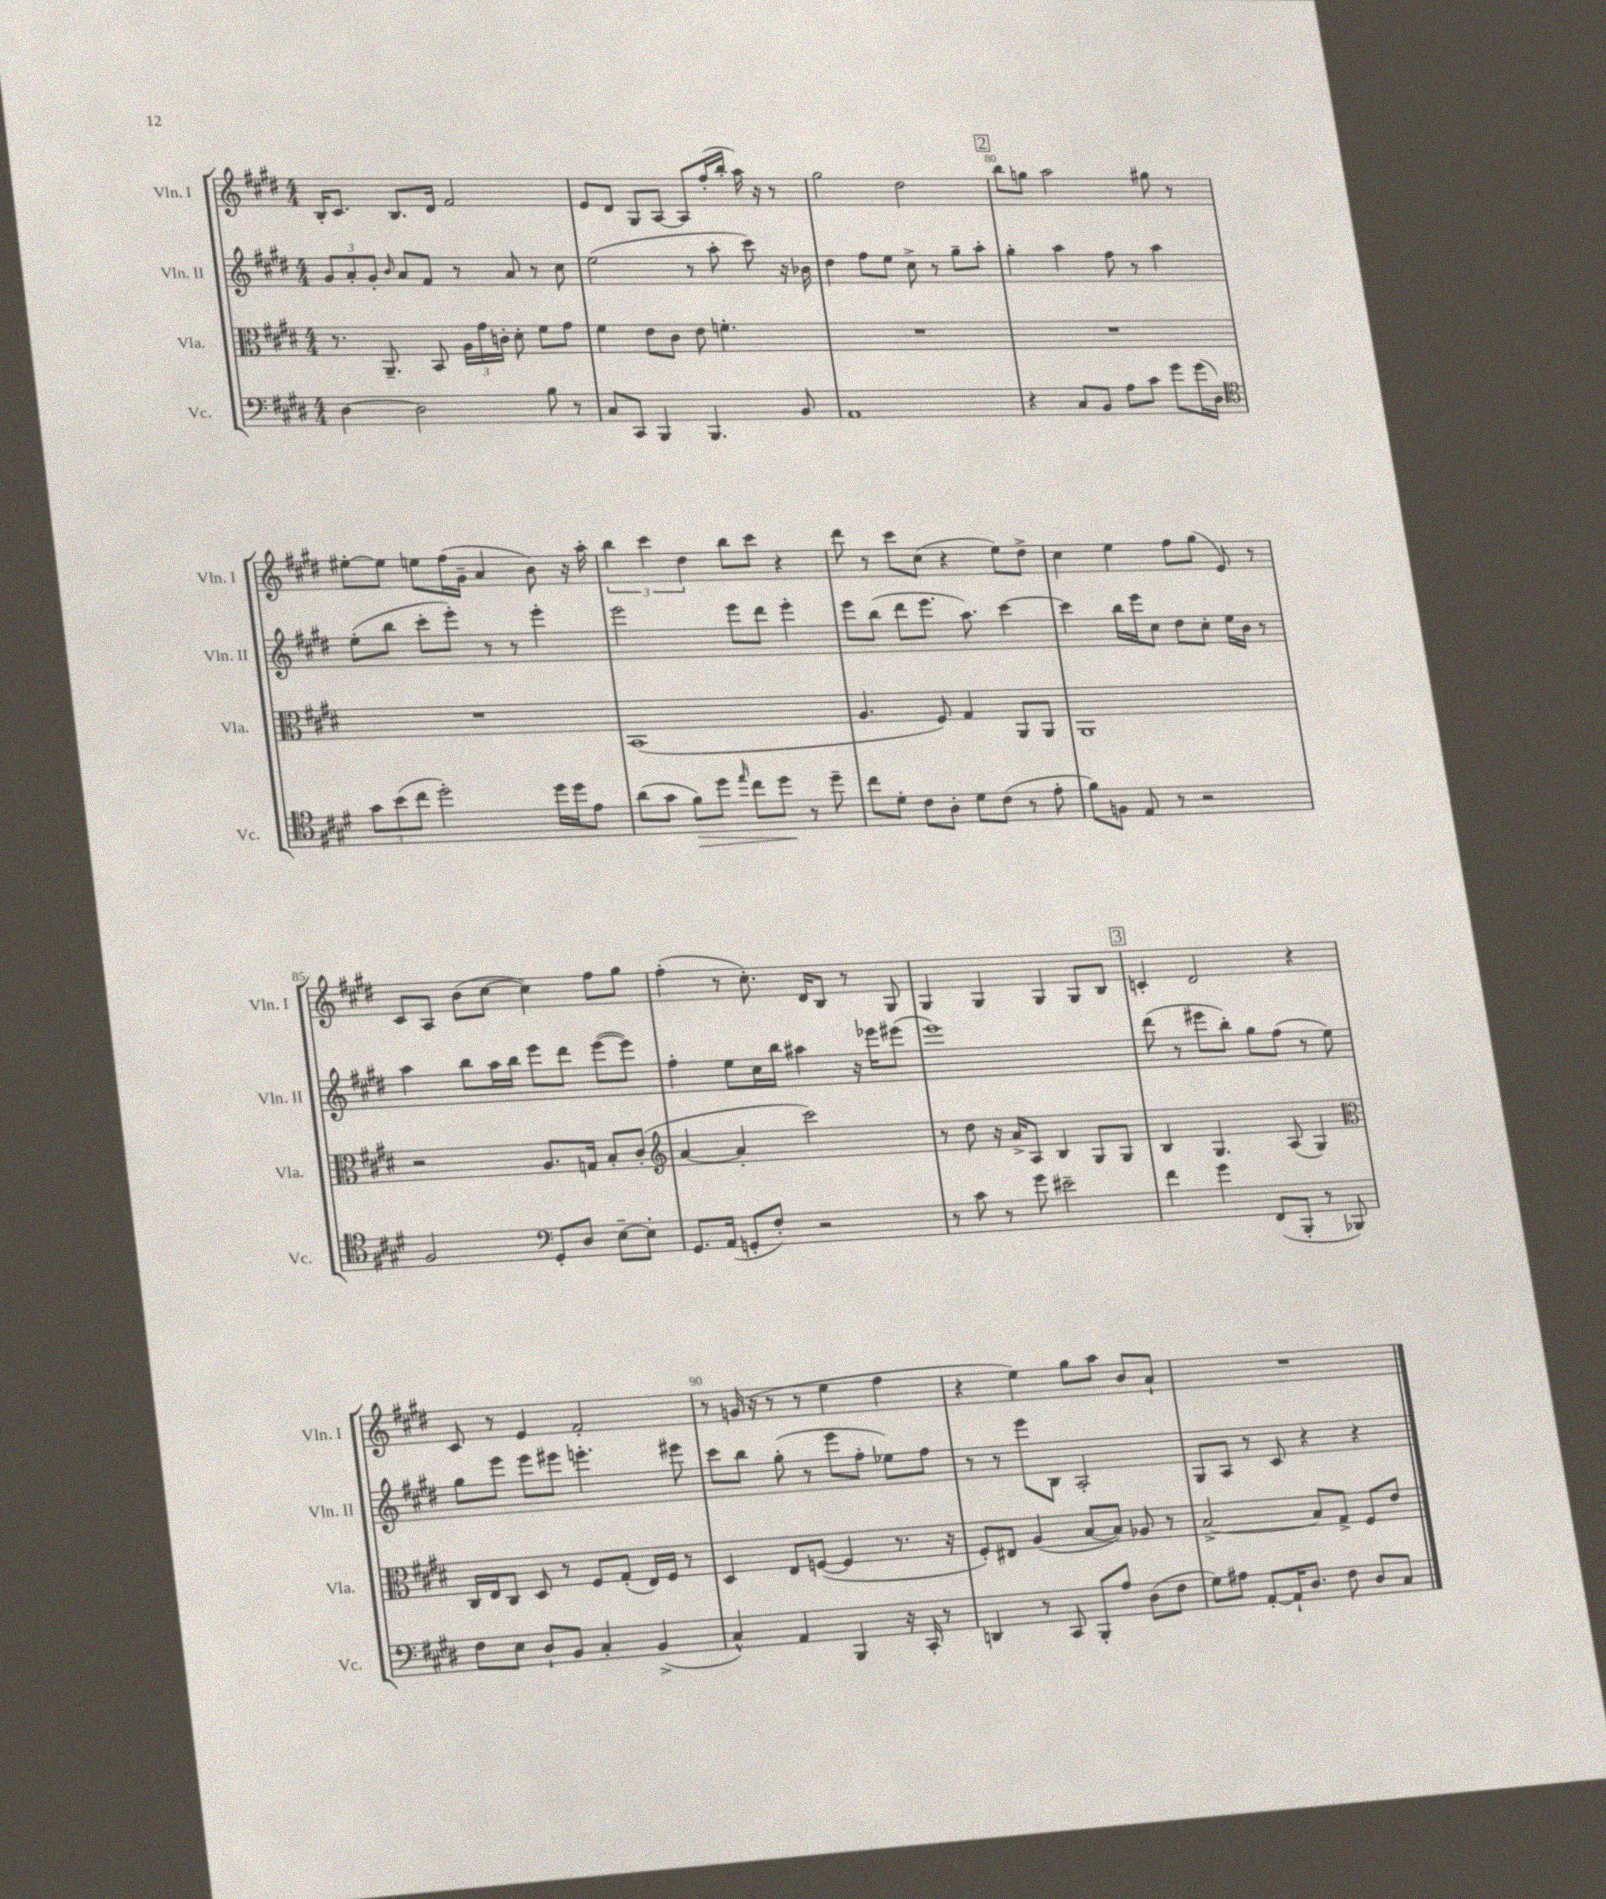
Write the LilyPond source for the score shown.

<<
\new StaffGroup <<
\new Staff = "s0" \with { instrumentName = "Vln. I" shortInstrumentName = "Vln. I" } {
    \clef treble \key e \major \numericTimeSignature \time 4/4
    \autoBeamOff b16[-. cis'8.] b8.[ dis'16] fis'2 |
    e'8[ dis'8] gis8[ a8]~ a8[ fis''16-.( b''16]-. a''16) r16 r8 |
    gis''2 dis''2 |
    \mark \markup { \box "2" } b''8[ g''8] a''2 gis''8 r8 |
    eis''8[~-. eis''8] e''8[ fis''16( gis'16]-- a'4 b'8) r16 a''16-. |
    \tuplet 3/2 { b''4 cis'''4 dis''4 } b''8[ cis'''8] r4 |
    dis'''8 r8 cis'''8[ cis''8]( r4 e''8[) dis''8]-> |
    cis''4 e''4 fis''8[ gis''8]( e'8) r8 |
    cis'8[ a8] b'8[( cis''8]~ cis''4) fis''8[ gis''8] |
    fis''4-.( r8 cis''8.-.) dis'16[ b8] r8 gis8 |
    gis4 gis4 gis4 gis8[ b8] |
    \mark \markup { \box "3" } c'4-. dis'2 r4 |
    cis'8 r8 e'4 fis'2-. |
    r8 g'16( r16 r8 r8 e''4 fis''4 |
    r4 e''4) gis''8[ a''8] b'8[ a'8]-! |
    R1 \bar "|." |
}
\new Staff = "s1" \with { instrumentName = "Vln. II" shortInstrumentName = "Vln. II" } {
    \clef treble \key e \major \numericTimeSignature \time 4/4
    \autoBeamOff \tuplet 3/2 { gis'8[ a'8-. gis'8]-. } \grace { b'16 } a'8[ fis'8] r8 a'8 r8 cis''8 |
    e''2( r8 a''8-. cis'''8) r16 bes'16 |
    dis''4 fis''8[ e''8] cis''8-> r8 gis''8[-- a''8]-. |
    \mark \markup { \box "2" } gis''4-. a''4 fis''8 r8 a''4 |
    e''8[-.( b''8] cis'''8[-. e'''8]-.) r8 r8 e'''4-. |
    e'''2 e'''8[ dis'''8] e'''4-. |
    e'''8[ b''8]( dis'''8[ e'''8.] a''8.) cis'''4~ |
    cis'''4 b''16[ e'''16 cis''8] dis''8[ cis''8]-. e''16[ b'16] r8 |
    a''4 b''8[ a''16 b''16] e'''8[ dis'''8] e'''8[~( e'''8]) |
    fis''4-. e''8[ cis''16 b''16] ais''4 r16 ees'''16[ eis'''8]( |
    e'''1) |
    \mark \markup { \box "3" } dis'''8( r8 eis'''8[ b''8]-.) gis''8[ fis''8]( r8 e''8) |
    gis''8[ e'''8] e'''8[ eis'''8] e'''4.-. eis'''8 |
    cis'''8[ b''8] gis''8-.( r8 e'''8[ fis''8]-. ees''8[) fis''8] |
    r8 r8 e'''8[ b8] a2-. |
    gis8[ a8] r8 cis'8 r4 r4 \bar "|." |
}
\new Staff = "s2" \with { instrumentName = "Vla." shortInstrumentName = "Vla." } {
    \clef alto \key e \major \numericTimeSignature \time 4/4
    \autoBeamOff r8. a,8.-- b,8 \tuplet 3/2 { a16[ gis'16 c'16]-. } dis'8-. fis'8[ gis'8] |
    fis'4 e'8[ cis'8] e'8 f'4.-. |
    R1 |
    \mark \markup { \box "2" } R1 |
    R1 |
    b,1( |
    a4. fis8) gis4 a,8[ a,8] |
    a,1 |
    r2 a8.[ g16] b8[-. cis'8]-.( |
    \clef treble a'4~ a'4-. cis'''2) |
    r8 dis''8 r16 a'16[-> a8] b4 gis8[ gis8] |
    \mark \markup { \box "3" } b4 gis4. a8( gis4) |
    \clef alto cis16[ e16 cis8] dis8 r8 fis8[ gis8]-.( e16[) fis16] r8 |
    dis4 e8[ f8]~( f4 r8. r16 |
    fis8[-.) eis8] a4( b8[~ b8]) aes8 r8 |
    b2~-> b8[ gis8]-> fis8[ e'8] \bar "|." |
}
\new Staff = "s3" \with { instrumentName = "Vc." shortInstrumentName = "Vc." } {
    \clef bass \key e \major \numericTimeSignature \time 4/4
    \autoBeamOff dis4~ dis2 b8 r8 |
    cis8[ cis,8] b,,4 b,,4. b,8 |
    a,1 |
    \mark \markup { \box "2" } r4 cis8[ b,8] a8[ cis'8] gis'8[ gis'16( dis16]) |
    \clef tenor \tuplet 3/2 { gis'8[ b'8( cis''8] } dis''2-.) dis''16[ dis''16 e'8] |
    a'8[( gis'8] fis'8[\>) dis''8] \grace { e''16 } cis''8[ dis''8]\! r8 dis''8-- |
    cis''8[ dis'8]-. cis'8[ a8]-. dis'8[ cis'8]( r8 e'8-. |
    fis'8[) f8] e8 r8 r2 |
    fis2 \clef bass gis,8[-. dis8] e8[~-- e8]-. |
    gis,8.[ a,16]( g,8[-. fis8]-.) r2 |
    r8 cis'8 r8 gis'8 eis'2-- |
    \mark \markup { \box "3" } fis'4 gis'4 fis,8[( b,,8]-. r8 bes,,8) |
    fis8[ e8] dis8[-! b,8] cis4-. b,4->( |
    cis4-^) a,4 b,,4 r16 cis,16-. r8 |
    d,4 r8 cis,8 b,,8[-. a8] dis8[( fis8] |
    gis8[) ais8] a,8[~-. a,16-! dis8.] fis8 dis8[ cis8] \bar "|." |
}
>>
>>
\layout { \context { \Score currentBarNumber = #77 \override BarNumber.break-visibility = ##(#f #t #t) barNumberVisibility = #(every-nth-bar-number-visible 5) } }
